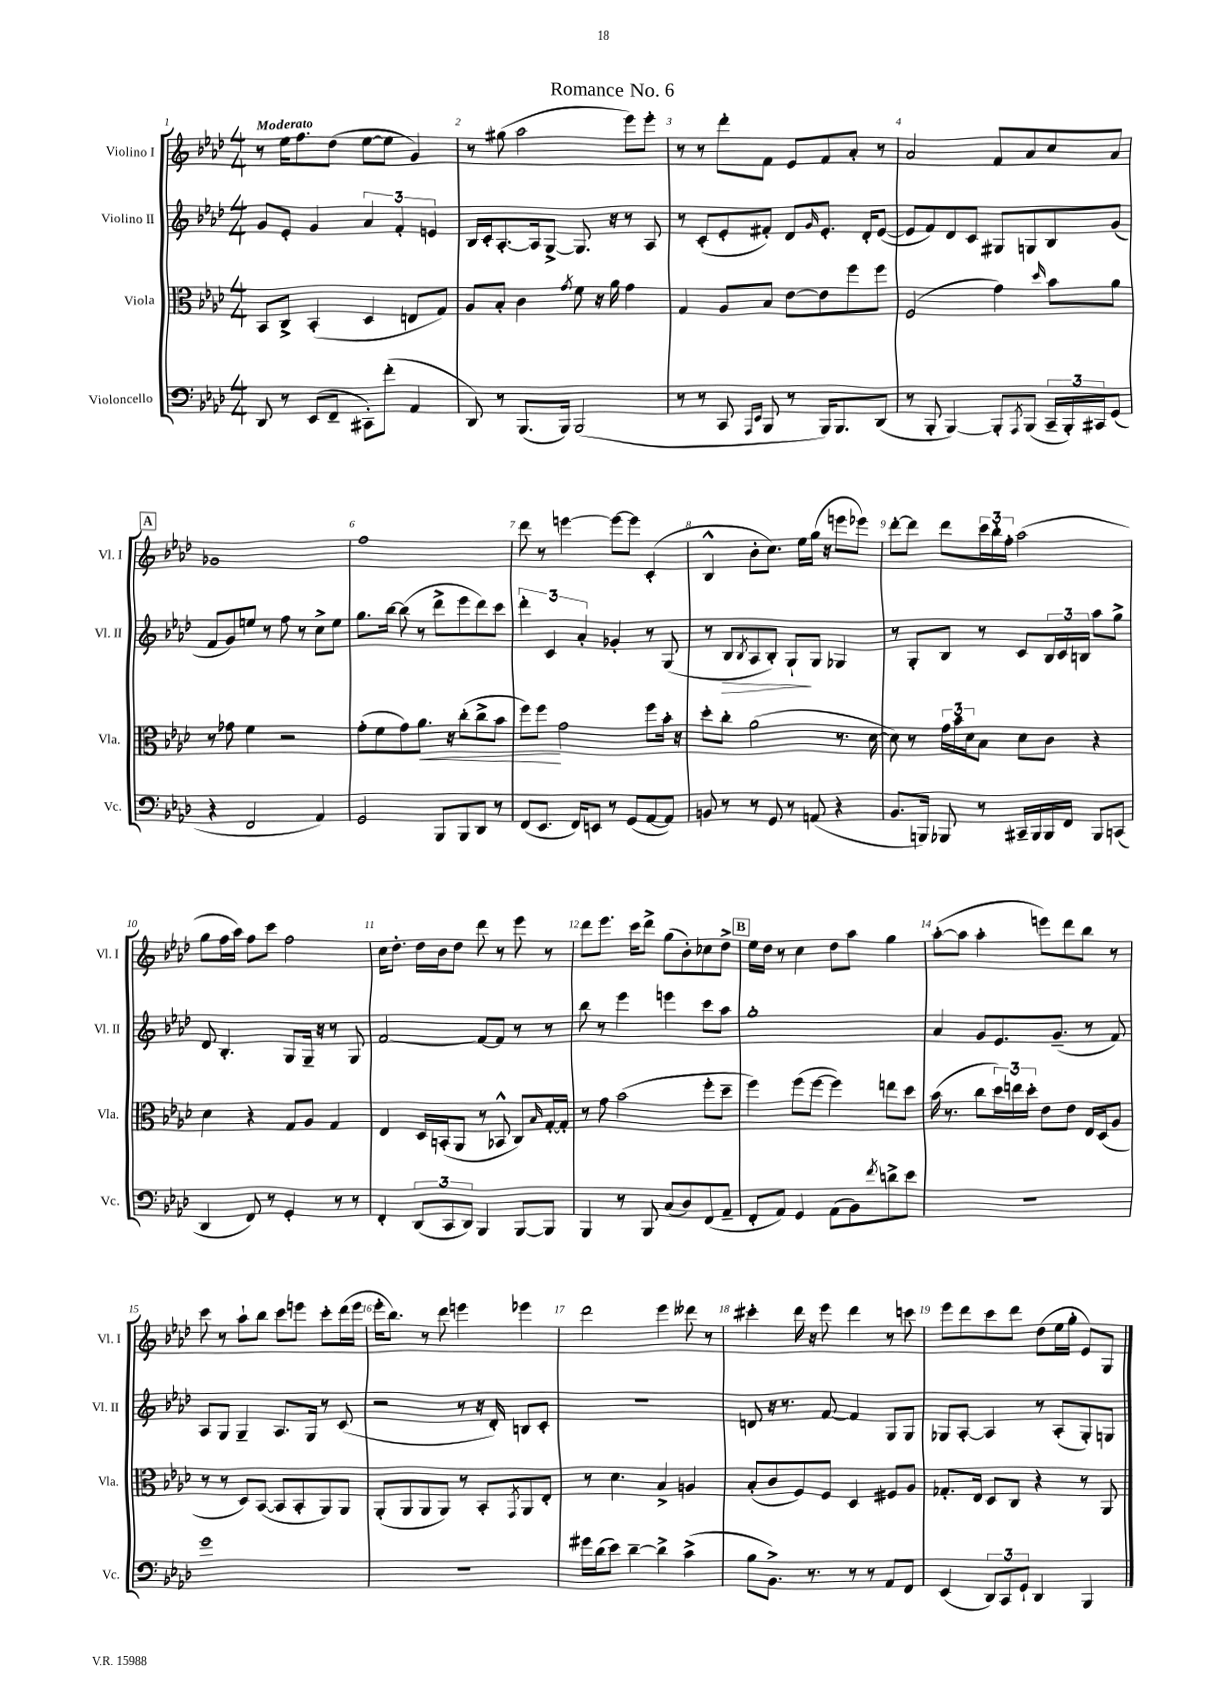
\header { title = "Romance No. 6" }
<<
\new StaffGroup <<
\new Staff = "s0" \with { instrumentName = "Violino I" shortInstrumentName = "Vl. I" } {
    \clef treble \key aes \major \numericTimeSignature \time 4/4 \tempo "Moderato"
    r8 ees''16 f''8. des''8( ees''8~ ees''8 g'4) |
    r8 gis''8( aes''2 ees'''8) ees'''8-. |
    r8 r8 des'''8-. f'8 ees'8 f'8 aes'8-. r8 |
    aes'2 f'8 aes'8 c''8 aes'8 |
    \mark \markup { \box "A" } ges'1 |
    f''1 |
    des'''8 r8 e'''4~ e'''8~ e'''8 c'4-.( |
    bes4-^ bes'8-. c''8.) ees''16 g''16( r16 e'''8 ees'''8) |
    des'''8~-. des'''8 des'''8 \tuplet 3/2 { c'''16 bes''16-. f''16-. } aes''2( |
    g''8 f''16 aes''16) f''8 c'''8 f''2 |
    c''16 des''8.-. des''16 bes'16 des''8 des'''8 r8 ees'''8 r8 |
    des'''8 ees'''8. c'''16 des'''8-> g''8( bes'8-.) ces''8 des''8-> |
    \mark \markup { \box "B" } ees''16 des''16 r8 c''4 des''8 aes''8 g''4 |
    aes''8~-.( aes''8 aes''4-. e'''8) des'''8 bes''8 r8 |
    c'''8 r8 aes''8-! bes''8 c'''8 e'''8 c'''8-. des'''16( e'''16 |
    ees'''16-. bes''8.) r8 des'''8 e'''4 ees'''4 |
    des'''2 ees'''4 deses'''8 r8 |
    cis'''4-. des'''16 r16 ees'''8 des'''4 r8 c'''8 |
    ees'''8 des'''8 c'''8 des'''8 des''8( ees''16 g''16-. ees'8) g8 \bar "|." |
}
\new Staff = "s1" \with { instrumentName = "Violino II" shortInstrumentName = "Vl. II" } {
    \clef treble \key aes \major \numericTimeSignature \time 4/4
    g'8 ees'8-. g'4 \tuplet 3/2 { aes'4 f'4-. e'4 } |
    bes16 c'16-. aes8.~-. aes16 g8~-> g8. r16 r8 aes8 |
    r8 c'8-.( ees'8-. fis'8-.) des'8 \grace { g'16 } ees'8.-. des'16-. ees'8~( |
    ees'8 f'8) des'8 c'8 gis8 g8 bes8 g'8( |
    \mark \markup { \box "A" } f'8 g'8) e''8 r8 f''8 r8 c''8-> e''8 |
    g''8. bes''16~ bes''8( r8 des'''8-> ees'''8 des'''8) c'''8 |
    \tuplet 3/2 { des'''4-. c'4 aes'4-. } ges'4-. r8 g8( |
    r8 bes8\> \acciaccatura { bes8 } aes8 bes8-.) g8-!\! g8 ges4 |
    r8 g8-. bes8 r8 c'8 \tuplet 3/2 { bes16 c'16 b16 } aes''8 g''8-> |
    des'8 bes4.-. g8 g16-- r16 r8 g8 |
    f'2~ f'8~ f'8 r8 r8 |
    bes''8 r8 ees'''4 e'''4 c'''8 aes''8 |
    \mark \markup { \box "B" } g''1-. |
    aes'4 g'8 ees'8. g'8.--( r8 f'8) |
    aes8 g8 g4-- aes8. g16 r8 c'8( |
    r2 r8 r16 des'16-.) b8 c'8-. |
    R1 |
    d'8 r16 r8. f'8~ f'4 g8 g8 |
    ges8 aes8~-. aes4 r8 aes8-.( ges8-.) g8 \bar "|." |
}
\new Staff = "s2" \with { instrumentName = "Viola" shortInstrumentName = "Vla." } {
    \clef alto \key aes \major \numericTimeSignature \time 4/4
    bes,8 c8-> bes,4-.( des4 e8 g8) |
    aes8 bes8-. c'4 \acciaccatura { g'8 } f'8 r16 aes'16 g'4 |
    g4 aes8 bes8 ees'8~ ees'8 f''8 f''8 |
    f2( g'4) \grace { des''16 } bes'8 aes'8 |
    \mark \markup { \box "A" } r8 ges'8 f'4 r2 |
    g'8-.( f'8 g'8) aes'8.\< r16 c''8-.( c''8-> bes'8 |
    f''8) f''8\! g'2 f''8 bes'16-. r16 |
    des''8-. c''8-. aes'2( r8. des'16~ |
    des'8) r8 \tuplet 3/2 { g'16 bes'16 des'16 } bes8 des'8 c'8 r4 |
    des'4 r4 g8 aes8 g4 |
    ees4 des16 b,16-.( aes,8 r8 bes,8-^ c8) \grace { bes16 } g16~-. g16-. |
    r8 g'8 bes'2( f''8-. des''8-- |
    \mark \markup { \box "B" } f''4) f''8( f''8~ f''4) e''8 des''8 |
    bes'16( r8. c''8 \tuplet 3/2 { des''16) e''16 des''16-. } ees'8 ees'8 ees16 des16( aes8 |
    r8 r8 des8) bes,8~( bes,8 bes,8-. aes,8) aes,8 |
    aes,8-.( aes,8 aes,8 aes,8) r8 bes,8-. \acciaccatura { g,8 } aes,8 ees8-. |
    r8 des'4. bes4-> a4 |
    bes8-.( c'8 f8) f8 des4 fis8 aes8 |
    ges8.-. ees16 des8 c8 r4 r8 aes,8 \bar "|." |
}
\new Staff = "s3" \with { instrumentName = "Violoncello" shortInstrumentName = "Vc." } {
    \clef bass \key aes \major \numericTimeSignature \time 4/4
    des,8 r8 ees,8( f,8-- cis,8-.) f'8-.( aes,4 |
    des,8) r8 bes,,8.( bes,,16) bes,,2( |
    r8 r8 c,8 \grace { aes,,16 ees,16 } bes,,8 r8 bes,,16) bes,,8. des,8( |
    r8 bes,,8-. bes,,4~) bes,,8-. \acciaccatura { aes,,8 } bes,,8( \tuplet 3/2 { c,16-- bes,,16-.) cis,16 } g,8( |
    \mark \markup { \box "A" } r4 f,2 aes,4) |
    g,2 bes,,8 bes,,8 des,8 r8 |
    f,8( ees,8. f,16) e,8 r8 g,8( aes,8~ aes,8) |
    b,8 r8 r8 g,8 r8 a,8( r4 |
    bes,8. b,,16) bes,,8 r8 cis,16-- bes,,16 bes,,16 f,16 bes,,8 c,8( |
    des,4 f,8) r8 g,4-. r8 r8 |
    f,4-. \tuplet 3/2 { des,8( c,8 des,8) } bes,,4 bes,,8~ bes,,8 |
    bes,,4 r8 bes,,8 c8( des8) f,8( aes,8-- |
    \mark \markup { \box "B" } f,8-. aes,8) g,4 aes,8( bes,8) \acciaccatura { f'8 } d'8-> ees'8 |
    R1 |
    g'1 |
    R1 |
    gis'16 des'16( ees'8) des'4~-- des'4-> c'4->( |
    bes8 bes,8.->) r8. r8 r8 aes,8 f,8 |
    ees,4( \tuplet 3/2 { des,8) c,8 g,8-! } des,4 bes,,4 \bar "|." |
}
>>
>>
\layout { \context { \Score \override BarNumber.break-visibility = ##(#f #t #t) barNumberVisibility = #all-bar-numbers-visible } }
